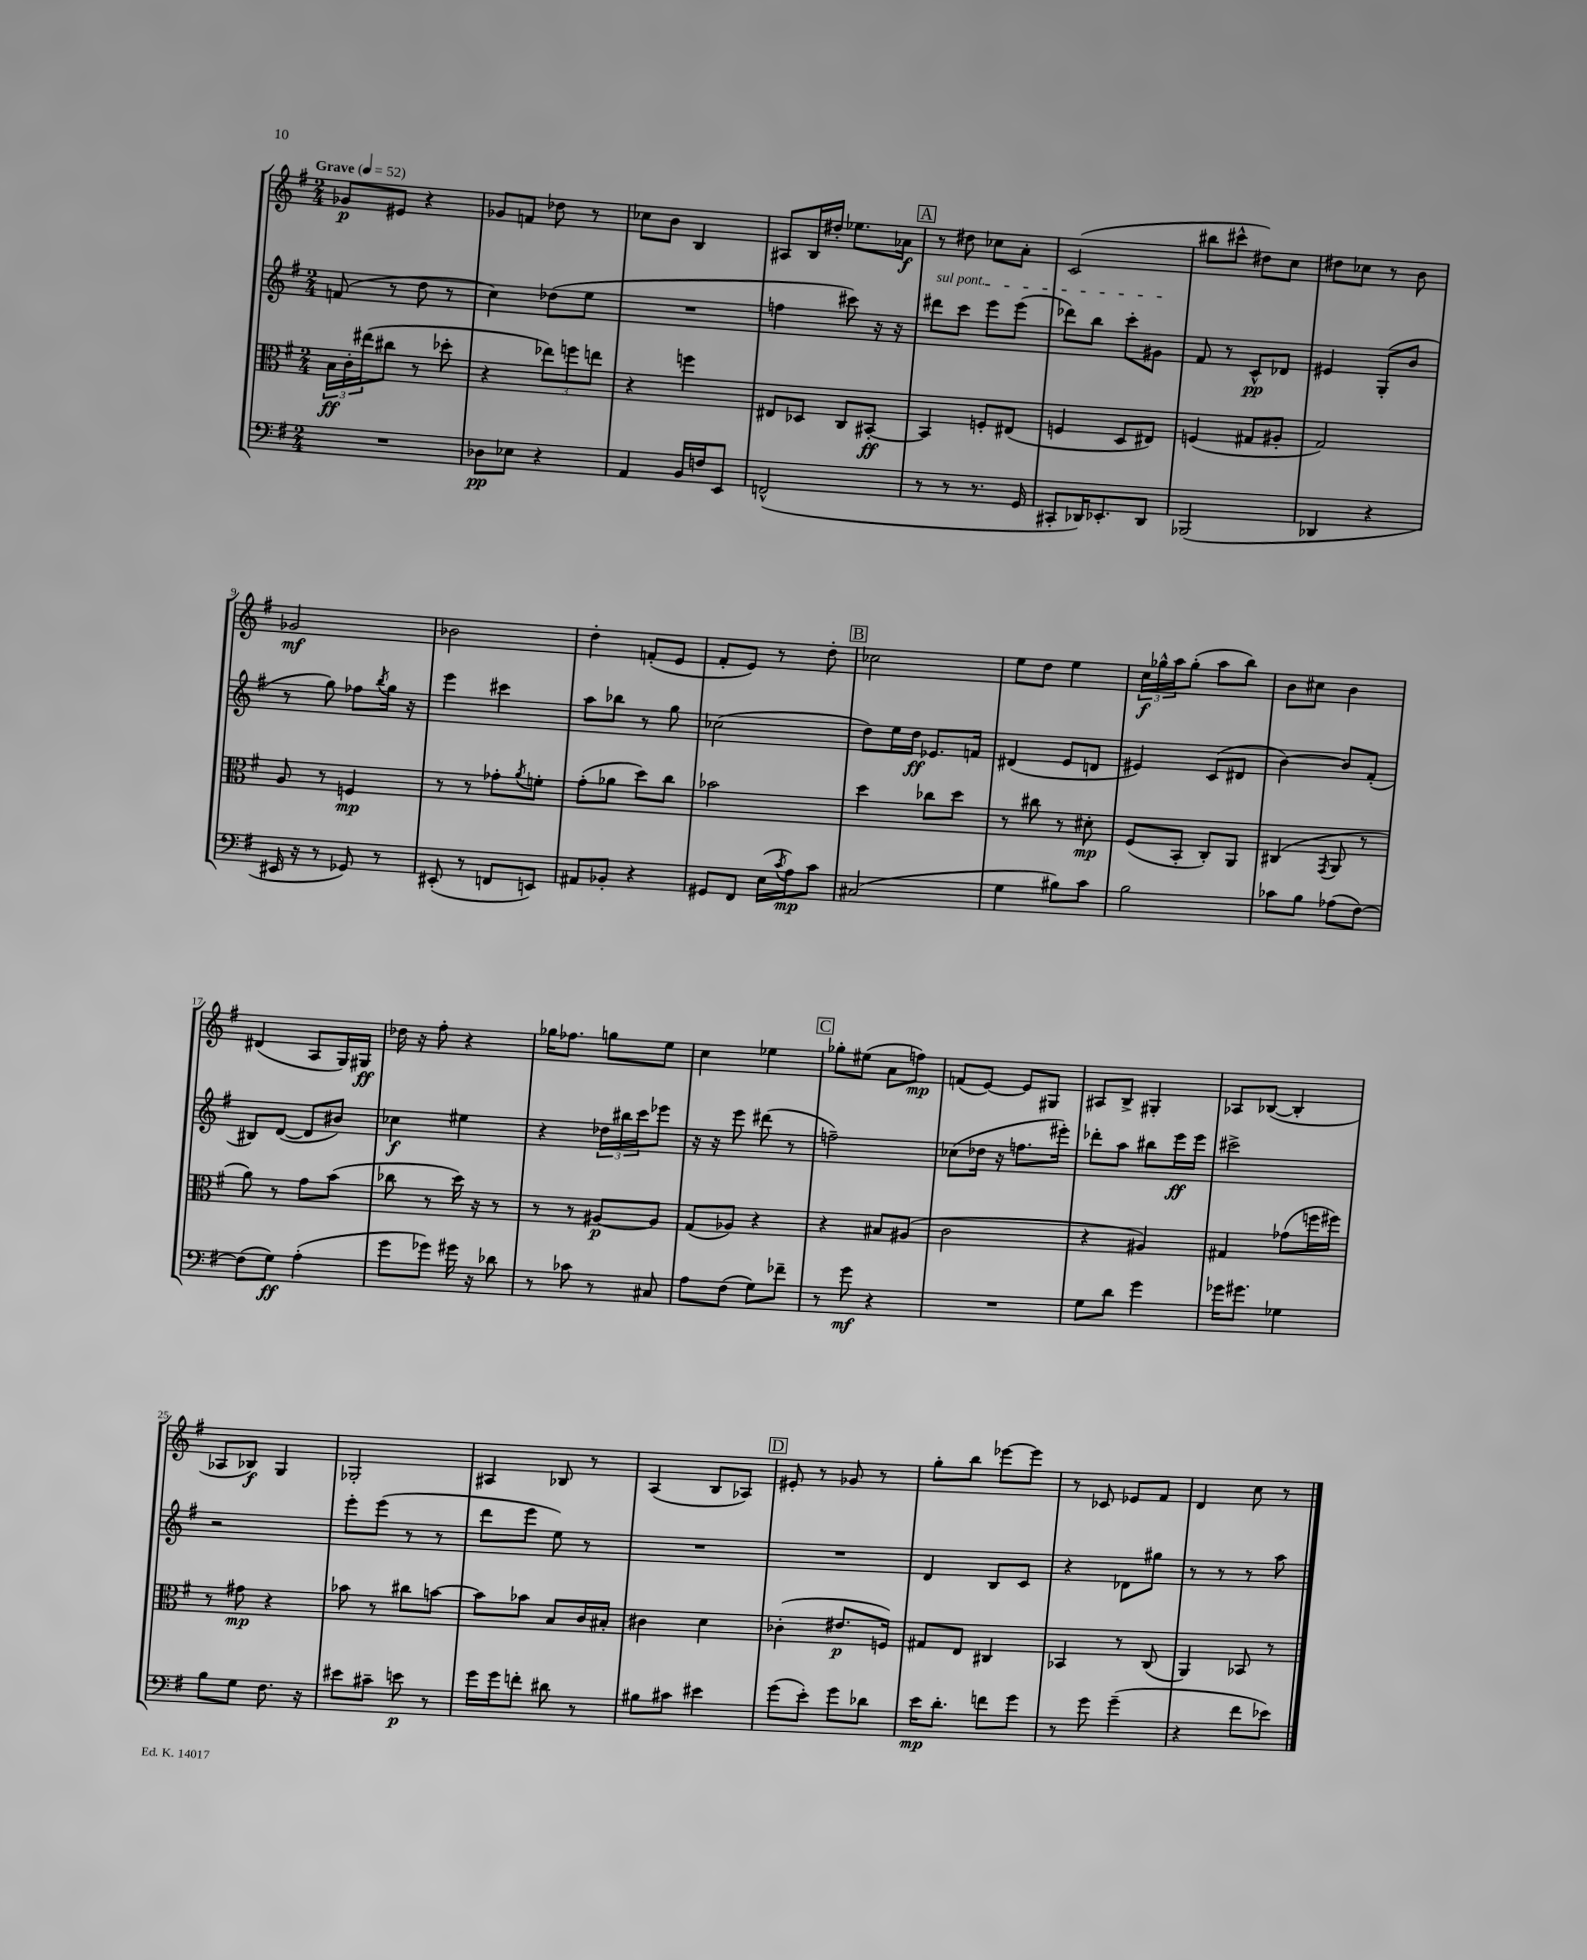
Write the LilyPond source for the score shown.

<<
\new StaffGroup <<
\new Staff = "s0" {
    \clef treble \key g \major \numericTimeSignature \time 2/4 \tempo "Grave" 4 = 52
    ges'8\p eis'8 r4 |
    ges'8 f'8 des''8 r8 |
    ces''8 b'8 b4 |
    ais8 b16 dis''16-. ees''8. aes'16\f |
    \mark \markup { \box "A" } r8 dis''8 ces''8 a'8-. |
    c'2( |
    bis''8 cis'''8-^ dis''8) c''8 |
    dis''8 ces''8 r8 b'8 |
    ges'2\mf |
    bes'2 |
    d''4-. f'8-.( e'8 |
    fis'8-. e'8) r8 d''8-. |
    \mark \markup { \box "B" } ces''2 |
    e''8 d''8 e''4 |
    \tuplet 3/2 { c''16\f ges''16-^ a''16 } ges''8-.( a''8 b''8) |
    b'8 cis''8 b'4 |
    dis'4( a8 g16) gis16\ff |
    des''16 r16 fis''8-. r4 |
    ges''16 fes''8. g''8 e''8 |
    c''4 ees''4 |
    \mark \markup { \box "C" } ges''8-. eis''8( a'8 f''8\mp) |
    f'8( e'8~) e'8 gis8 |
    ais8 b8-> gis4-. |
    aes8 bes8~( bes4-. |
    aes8 bes8\f) g4 |
    ges2-. |
    ais4 bes8 r8 |
    a4( b8 aes8) |
    \mark \markup { \box "D" } eis'8-. r8 ges'8 r8 |
    g''8-. b''8 ees'''8~ ees'''8 |
    r8 ces'8 ees'8 fis'8 |
    d'4 c''8 r8 \bar "|." |
}
\new Staff = "s1" {
    \clef treble \key g \major \numericTimeSignature \time 2/4
    f'8( r8 d''8 r8 |
    c''4) des''8( e''8 |
    R2 |
    f''4 cis'''8) r16 r16 |
    \mark \markup { \box "A" } \once \override TextSpanner.bound-details.left.text = \markup { \italic "sul pont." } dis'''8\startTextSpan c'''8 e'''8 e'''8( |
    des'''8) b''8 c'''8-. gis'8\stopTextSpan |
    fis'8 r8 c'8-^\pp des'8 |
    eis'4 g8-.( b'8 |
    r8 g''8) fes''8 \acciaccatura { b''8 } g''16 r16 |
    e'''4 cis'''4 |
    a''8 bes''8 r8 g''8 |
    ces''2( |
    \mark \markup { \box "B" } d''8) e''16 d''16\ff ees'8. f'16 |
    dis'4( e'8 d'8 |
    eis'4) c'8( dis'8 |
    b'4~) b'8 fis'8-.( |
    bis8) d'8~( d'8 bis'8) |
    ces''4\f eis''4 |
    r4 \tuplet 3/2 { des''16 bis''16 c'''16 } ees'''8 |
    r16 r16 e'''8 dis'''8( r8 |
    \mark \markup { \box "C" } f''2--) |
    ces''8( des''16 r16 f''8. eis'''16-.) |
    des'''8-. a''8 bis''8 e'''16\ff e'''16 |
    cis'''2-> |
    r2 |
    e'''8-. e'''8( r8 r8 |
    d'''8 e'''8 e''8) r8 |
    R2 |
    \mark \markup { \box "D" } R2 |
    d'4 b8 c'8 |
    r4 des'8 gis''8 |
    r8 r8 r8 a''8 \bar "|." |
}
\new Staff = "s2" {
    \clef alto \key g \major \numericTimeSignature \time 2/4
    \tuplet 3/2 { b16\ff c'16-. eis''16( } cis''8 r8 des''8-. |
    r4 \tuplet 3/2 { ees''8) f''8 e''8 } |
    r4 f''4 |
    eis8 des8 c8 bis,8~-.\ff |
    \mark \markup { \box "A" } bis,4 f8-. eis8( |
    f4 d8 eis8) |
    f4( gis8 ais8-. |
    g2) |
    a8 r8 f4\mp |
    r8 r8 ges'8-. \acciaccatura { a'8 } f'8-. |
    g'8-.( aes'8 d''8) c''8 |
    bes'2 |
    \mark \markup { \box "B" } d''4 ces''8 d''8 |
    r8 cis''8 r8 dis'8-.\mp |
    fis8( b,8-. c8-.) a,8 |
    cis4( \acciaccatura { g,8 } a,8 r8 |
    a'8) r8 g'8 b'8( |
    ces''8 r8 d''16) r16 r8 |
    r8 r8 ais8~\p ais8 |
    g8( aes8) r4 |
    \mark \markup { \box "C" } r4 bis8 ais8( |
    c'2 |
    r4 ais4) |
    gis4 ges'8( f''16 fis''16) |
    r8 gis'8\mp r4 |
    bes'8 r8 cis''8 b'8~ |
    b'8 bes'8 b8 c'16 bis16-. |
    cis'4 d'4 |
    \mark \markup { \box "D" } ces'4-.( eis'8.\p f16) |
    gis8 e8 cis4 |
    bes,4 r8 c8( |
    a,4) bes,8 r8 \bar "|." |
}
\new Staff = "s3" {
    \clef bass \key g \major \numericTimeSignature \time 2/4
    R2 |
    des8\pp ees8 r4 |
    a,4 b,16 f16 e,8 |
    f,2-^( |
    \mark \markup { \box "A" } r8 r8 r8. g,16 |
    cis,8-. des,16) ees,8.-. des,8 |
    bes,,2( |
    des,4 r4 |
    eis,16 r16 r8 ges,8) r8 |
    eis,8-.( r8 f,8 e,8) |
    ais,8 bes,8-. r4 |
    gis,8 fis,8 e16( \acciaccatura { c'8 } a16\mp) c'8 |
    \mark \markup { \box "B" } cis2( |
    g4 bis8) c'8 |
    b2 |
    ces'8 b8 aes8( fis8~) |
    fis8( g8\ff) a4-.( |
    g'8 ges'8) gis'16 r16 des'8 |
    r8 ces'8 r8 cis8 |
    a8 fis8( g8) fes'8-- |
    \mark \markup { \box "C" } r8 g'8\mf r4 |
    R2 |
    g8 d'8 g'4 |
    ges'16 gis'8. ges4 |
    b8 g8 fis8. r16 |
    eis'8 cis'8-- e'8\p r8 |
    g'16 g'16 f'8-. dis'8 r8 |
    bis8 cis'8 eis'4 |
    \mark \markup { \box "D" } g'8( e'8-.) g'8 des'8 |
    e'16\mp d'8.-. f'8 g'8 |
    r8 g'8 g'4--( |
    r4 fis'8 ees'8) \bar "|." |
}
>>
>>
